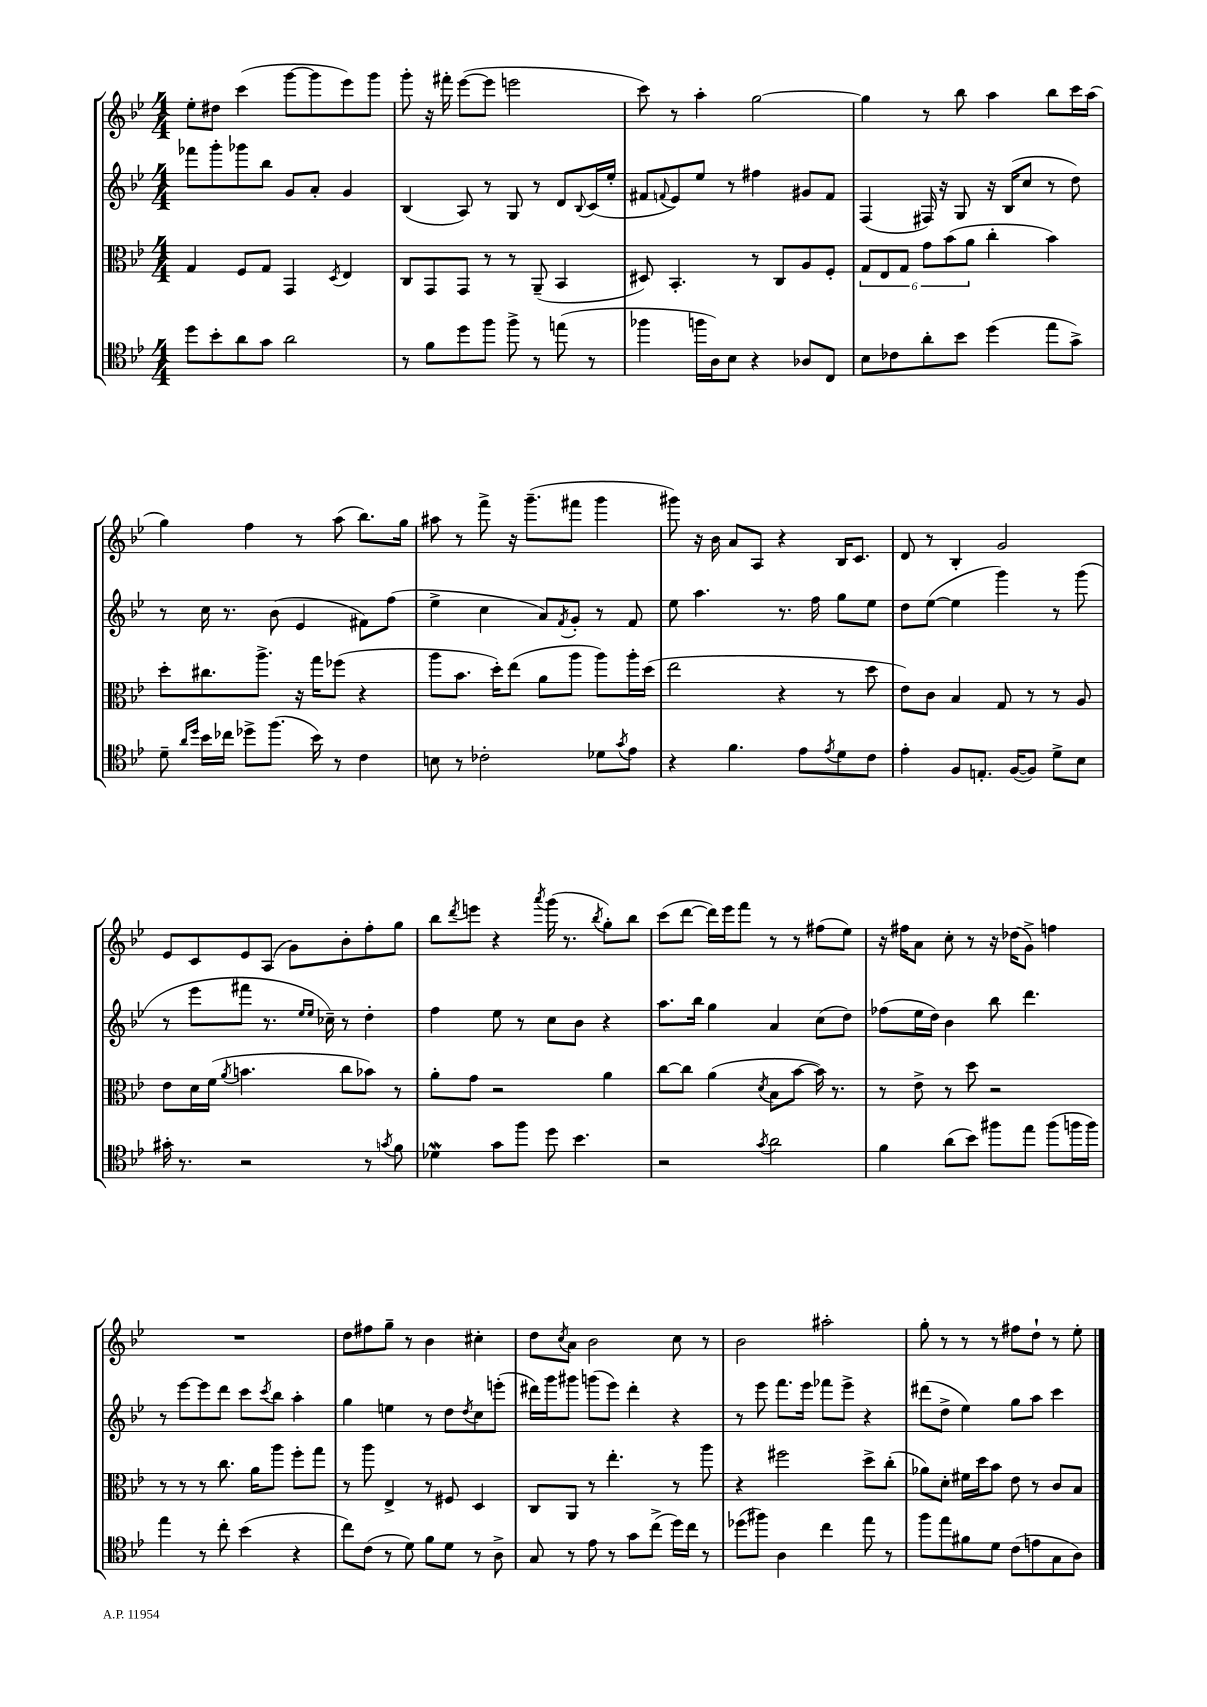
<<
\new StaffGroup <<
\new Staff = "s0" {
    \clef treble \key bes \major \numericTimeSignature \time 4/4
    ees''8-. dis''8 c'''4( g'''8~ g'''8 ees'''8) g'''8 |
    g'''8-. r16 fis'''16-. ees'''8~( ees'''8 e'''2 |
    c'''8) r8 a''4-. g''2~ |
    g''4 r8 bes''8 a''4 bes''8 c'''16 a''16( |
    g''4) f''4 r8 a''8( bes''8.) g''16 |
    ais''8 r8 f'''8-> r16 g'''8.--( fis'''8 g'''4 |
    gis'''8) r16 bes'16 a'8 a8 r4 bes16 c'8. |
    d'8 r8 bes4-. g'2 |
    ees'8 c'8 ees'8 a8( g'8) bes'8-. f''8-. g''8 |
    bes''8 \acciaccatura { d'''8 } e'''8 r4 \acciaccatura { a'''8 } g'''16( r8. \acciaccatura { bes''8 } g''8-.) bes''8 |
    c'''8( d'''8~ d'''16) ees'''16 f'''8 r8 r8 fis''8( ees''8) |
    r16 fis''16 a'8 c''8-. r8 r16 des''16( g'8->) f''4 |
    R1 |
    d''8 fis''8 g''8-- r8 bes'4 cis''4-. |
    d''8 \acciaccatura { c''8 } a'8 bes'2 c''8 r8 |
    bes'2 ais''2-. |
    g''8-. r8 r8 r8 fis''8 d''8-! r8 ees''8-. \bar "|." |
}
\new Staff = "s1" {
    \clef treble \key bes \major \numericTimeSignature \time 4/4
    fes'''8 g'''8-. ges'''8 bes''8 g'8 a'8-. g'4 |
    bes4( a8) r8 g8 r8 d'8 \appoggiatura { bes8 } c'16( ees''16-. |
    fis'8 \appoggiatura { f'8 } ees'8) ees''8 r8 fis''4 gis'8 f'8 |
    f4( fis16) r16 g8 r16 bes16( c''8 r8 d''8) |
    r8 c''16 r8. bes'8( ees'4 fis'8) f''8( |
    ees''4-> c''4 a'8) \acciaccatura { f'8 } g'8-. r8 f'8 |
    ees''8 a''4. r8. f''16 g''8 ees''8 |
    d''8 ees''8~( ees''4 g'''4) r8 g'''8( |
    r8 ees'''8 fis'''8 r8. \grace { ees''16 ees''16 } ces''16--) r8 d''4-. |
    f''4 ees''8 r8 c''8 bes'8 r4 |
    a''8. bes''16 g''4 a'4 c''8( d''8) |
    fes''8( ees''16 d''16) bes'4 bes''8 d'''4. |
    r8 ees'''8~ ees'''8 d'''8 c'''8 \acciaccatura { c'''8 } bes''8 a''4-. |
    g''4 e''4 r8 d''8 \acciaccatura { d''8 } c''8 e'''8-.( |
    dis'''16) g'''16 gis'''8 g'''8( ees'''8) dis'''4-. r4 |
    r8 ees'''8 f'''8. ees'''16 fes'''8 ees'''8-> r4 |
    dis'''8( d''8-> ees''4) g''8 a''8 c'''4 \bar "|." |
}
\new Staff = "s2" {
    \clef alto \key bes \major \numericTimeSignature \time 4/4
    g4 f8 g8 g,4 \acciaccatura { d8 } ees4 |
    c8 g,8 g,8 r8 r8 a,8--( bes,4 |
    dis8) bes,4.-. r8 c8 a8 f8-. |
    \tuplet 6/4 { g8 ees8 g8 g'8 bes'8( a'8 } c''4-. bes'4) |
    d''8-. cis''8. a''8.-> r16 g''16 fes''8( r4 |
    a''8 bes'8. d''16-.) ees''8( a'8 a''8 a''8) a''16-. d''16( |
    ees''2 r4 r8 d''8 |
    ees'8) c'8 bes4 g8 r8 r8 a8 |
    ees'8 d'16 f'16( \acciaccatura { a'8 } b'4. c''8 bes'8) r8 |
    a'8-. g'8 r2 a'4 |
    c''8~ c''8 a'4( \acciaccatura { d'8 } bes8 bes'8~ bes'16) r8. |
    r8 ees'8-> r8 d''8 r2 |
    r8 r8 r8 c''8. a'16 a''8 f''8-. g''8 |
    r8 a''8 ees4-> r8 fis8 d4 |
    c8 a,8 r8 ees''4.-. r8 a''8 |
    r4 fis''2 d''8-> c''8-.( |
    aes'8) d'8-. fis'16 d''16 bes'8 ees'8 r8 c'8 bes8 \bar "|." |
}
\new Staff = "s3" {
    \clef tenor \key bes \major \numericTimeSignature \time 4/4
    d''8 bes'8-. a'8 g'8 a'2 |
    r8 f'8 d''8 f''8 f''8-> r8 e''8( r8 |
    fes''4 f''16 a16) bes8 r4 aes8 c8 |
    bes8 ces'8 a'8-. bes'8 d''4( ees''8 g'8->) |
    d'8-- \grace { a'16 d''16 } bes'16 ces''16 des''8-> f''8.( bes'16) r8 c'4 |
    b8 r8 ces'2-. des'8 \acciaccatura { g'8 } ees'8 |
    r4 f'4. ees'8 \acciaccatura { ees'8 } d'8 c'8 |
    ees'4-. f8 e8.-. f16~( f8) d'8-> bes8 |
    gis'16-. r8. r2 r8 \acciaccatura { g'8 } f'8 |
    des'4\mordent g'8 f''8 d''8 bes'4. |
    r2 \acciaccatura { g'8 } a'2 |
    f'4 a'8( bes'8) fis''8 ees''8 fis''8( f''16 f''16) |
    ees''4 r8 c''8-. bes'4( r4 |
    c''8) c'8( r8 d'8) f'8 d'8 r8 a8-> |
    g8 r8 ees'8 r8 g'8 c''8->( d''16) c''16 r8 |
    des''8( fis''8) a4 c''4 ees''8 r8 |
    f''8 ees''8 fis'8 d'8 c'8( e'8 g8 a8) \bar "|." |
}
>>
>>
\layout { \context { \Score \remove "Bar_number_engraver" } }
